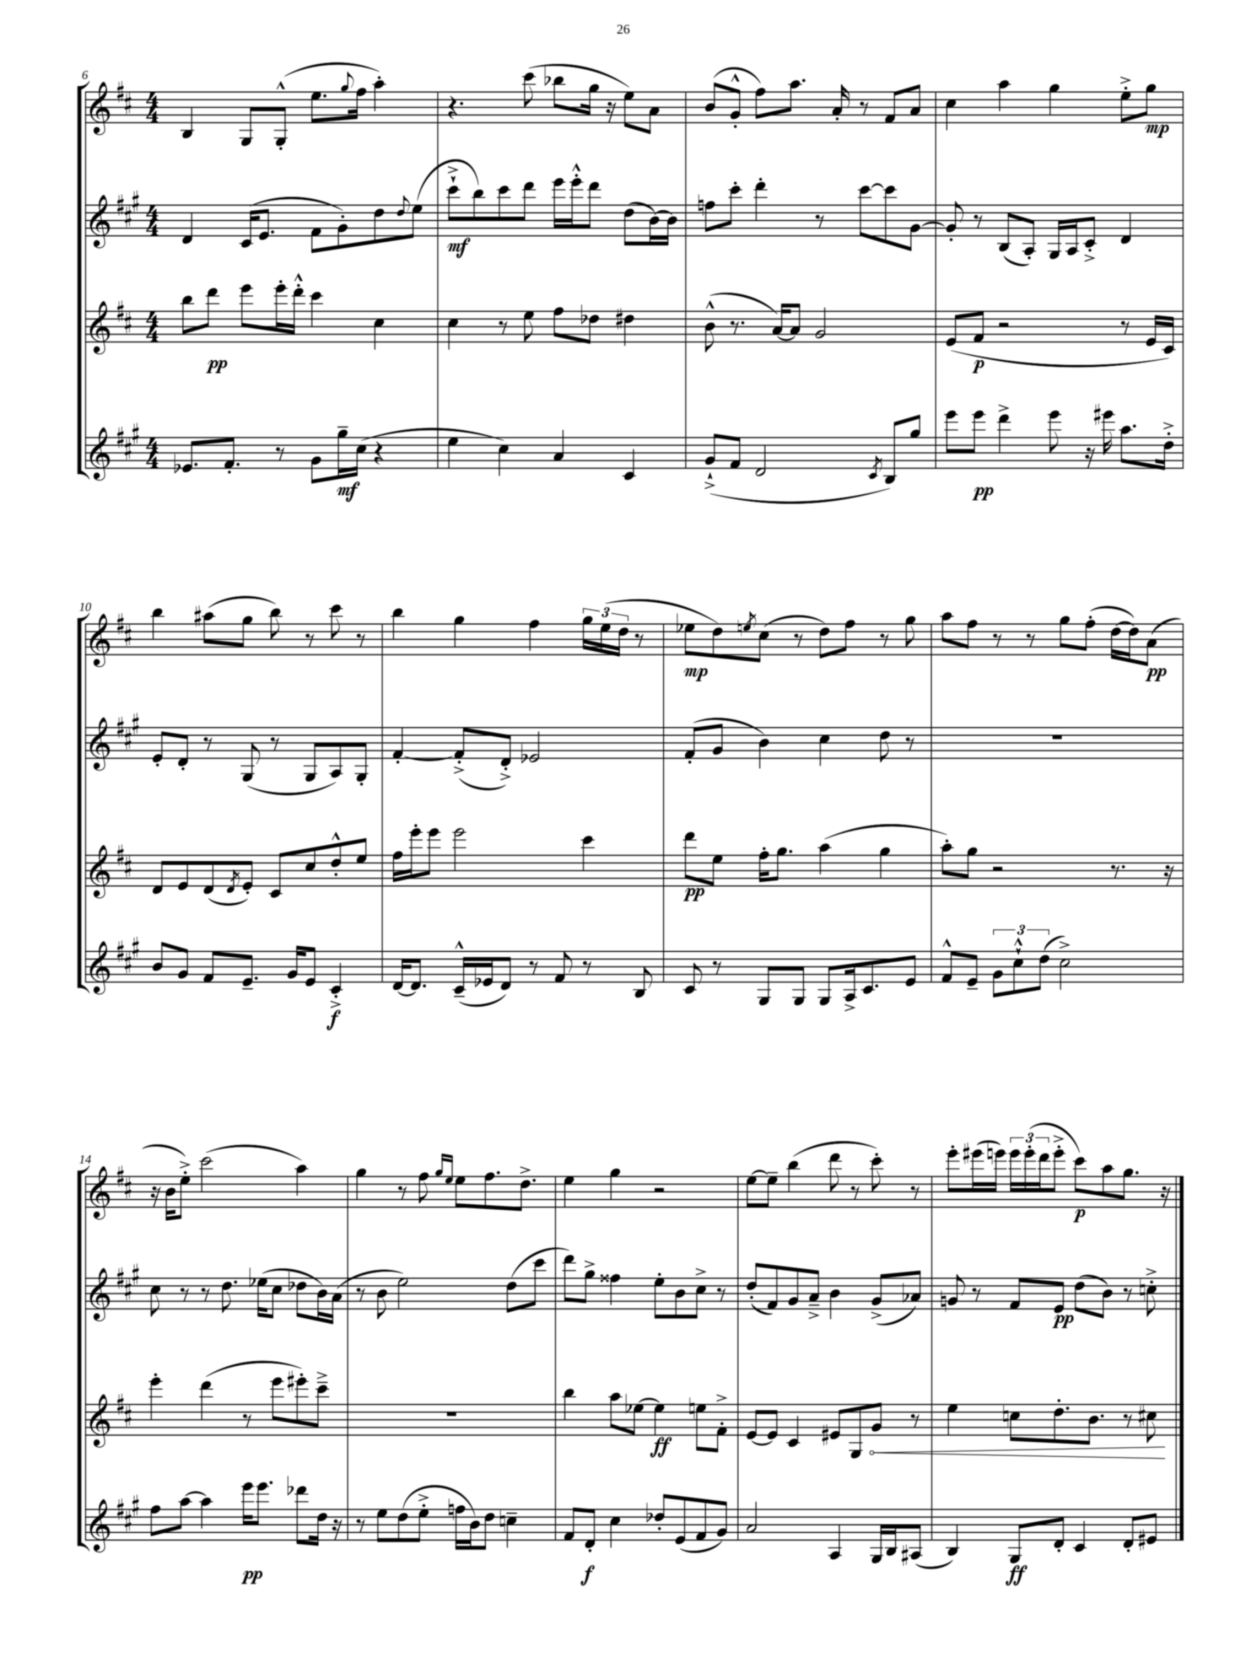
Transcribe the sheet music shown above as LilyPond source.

<<
\new StaffGroup <<
\new Staff = "s0" {
    \clef treble \key d \major \numericTimeSignature \time 4/4
    b4 g8 g8-.-^( e''8. \appoggiatura { g''8 } fis''16 a''4-.) |
    r4. cis'''8( bes''8 g''16 r16 e''8) a'8 |
    b'8( g'8-.-^ fis''8) a''8. a'16-. r8 fis'8 a'8 |
    cis''4 a''4 g''4 e''8-.-> g''8\mp |
    b''4 ais''8( g''8 b''8) r8 cis'''8 r8 |
    b''4 g''4 fis''4 \tuplet 3/2 { g''16 e''16( d''16 } r8 |
    ees''8\mp d''8) \acciaccatura { e''8 } cis''8( r8 d''8) fis''8 r8 g''8 |
    a''8 fis''8 r8 r8 g''8 fis''8-.( d''16~ d''16) a'8\pp( |
    r16 b'16 e''8-.->) cis'''2( a''4) |
    g''4 r8 fis''8 \grace { g''16 e''16 } e''8 fis''8. d''8.-> |
    e''4 g''4 r2 |
    e''8~ e''8-- b''4( d'''8 r8 cis'''8-.) r8 |
    e'''8-. eis'''16( e'''16) \tuplet 3/2 { e'''16 e'''16-.( d'''16 } e'''8-.-> cis'''8\p) a''8 g''8. r16 \bar "|." |
}
\new Staff = "s1" {
    \clef treble \key a \major \numericTimeSignature \time 4/4
    d'4 cis'16( e'8. fis'8 gis'8-.) d''8 \appoggiatura { d''8 } e''8( |
    cis'''8-!->\mf b''8) cis'''8 d'''8 e'''16 e'''16-.-^ d'''8 d''8( b'16~) b'16 |
    f''8 cis'''8-. d'''4-. r8 cis'''8~ cis'''8 gis'8~ |
    gis'8-. r8 b8( a8-.) gis16 a16 cis'8-.-> d'4 |
    e'8-. d'8-. r8 gis8( r8 gis8 a8) gis8-. |
    fis'4~-. fis'8-.->( d'8-.->) ees'2 |
    fis'8-.( gis'8 b'4) cis''4 d''8 r8 |
    R1 |
    cis''8 r8 r8 d''8. ees''16( cis''8 des''8 b'16) a'16( |
    r8 b'8 e''2) d''8( cis'''8 |
    d'''8) gis''8-> fisis''4 e''8-. b'8 cis''8-> r8 |
    d''8-.( fis'8) gis'8 a'8---> b'4 gis'8->( aes'8) |
    g'8 r8 fis'8 e'8\pp d''8( b'8) r8 c''8-.-> \bar "|." |
}
\new Staff = "s2" {
    \clef treble \key d \major \numericTimeSignature \time 4/4
    b''8 d'''8\pp e'''8 e'''16-. d'''16-.-^ cis'''4 cis''4 |
    cis''4 r8 e''8 fis''8 des''8 dis''4 |
    b'8-^( r8. a'16~) a'8 g'2 |
    e'8( fis'8\p r2 r8 e'16 cis'16) |
    d'8 e'8 d'8( \acciaccatura { d'8 } e'8-.) cis'8 cis''8 d''8-.-^ e''8 |
    fis''16 e'''16-. e'''8 e'''2 cis'''4 |
    d'''8\pp e''8 fis''16-. g''8. a''4( g''4 |
    a''8-.) g''8 r2 r8. r16 |
    e'''4-. d'''4( r8 e'''8 eis'''8-.) cis'''8---> |
    R1 |
    b''4 a''8 ees''8~ ees''4\ff e''8 fis'8-.-> |
    e'8~ e'8 cis'4 eis'8 g8 \once \override Hairpin.circled-tip = ##t g'8\< r8 |
    e''4 c''8 d''8.-. b'8. r8 cis''8\! \bar "|." |
}
\new Staff = "s3" {
    \clef treble \key a \major \numericTimeSignature \time 4/4
    ees'8. fis'8.-. r8 gis'8 gis''16--\mf cis''16( r4 |
    e''4 cis''4) a'4 cis'4 |
    gis'8-!->( fis'8 d'2 \acciaccatura { cis'8 } b8) gis''8 |
    e'''8 e'''8\pp d'''4-> e'''8 r16 eis'''16 a''8. d''16-.-> |
    b'8 gis'8 fis'8 e'8.-- gis'16 e'8 cis'4-.->\f |
    d'16~ d'8. cis'16---^( ees'16 d'8) r8 fis'8 r8 b8 |
    cis'8 r8 gis8 gis8 gis8 a16-> cis'8. e'8 |
    fis'8-^ e'8-- \tuplet 3/2 { gis'8 cis''8-!-^ d''8( } cis''2->) |
    fis''8 a''8~ a''4 e'''16\pp e'''8. des'''8 d''16 r16 |
    r8 e''8 d''8( e''8-.-> f''16 b'16) d''8 c''4-- |
    fis'8 d'8-.\f cis''4 des''8-. e'8( fis'8 gis'8) |
    a'2 a4 gis16 b16 ais8( |
    b4) gis8\ff d'8-. cis'4 d'8-. eis'8 \bar "|." |
}
>>
>>
\layout { \context { \Score currentBarNumber = #6 } }
